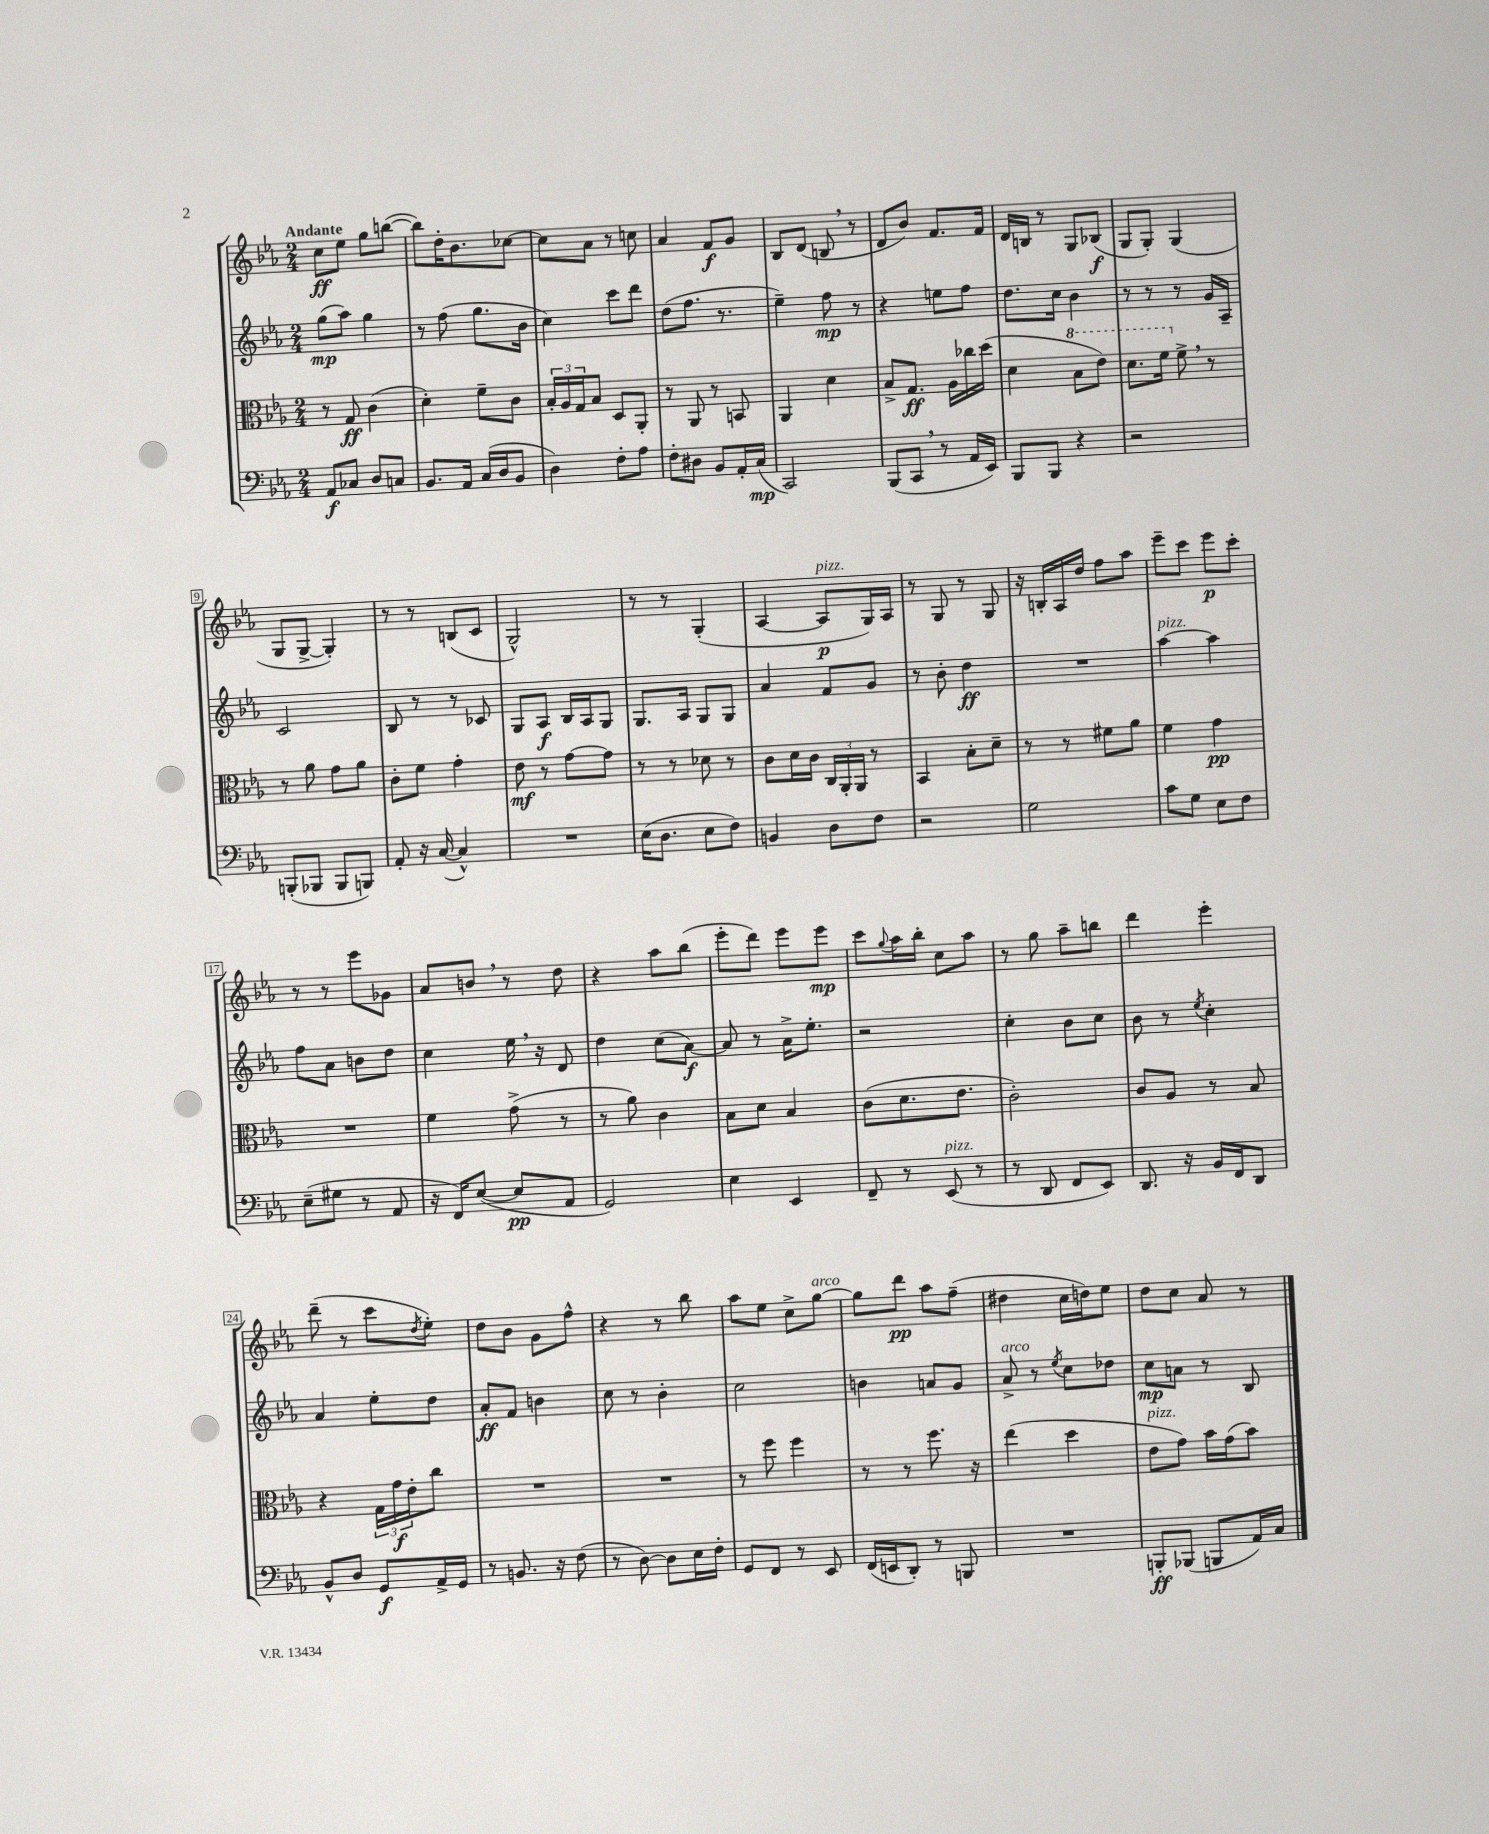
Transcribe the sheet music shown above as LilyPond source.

<<
\new StaffGroup <<
\new Staff = "s0" {
    \clef treble \key ees \major \numericTimeSignature \time 2/4 \tempo "Andante"
    c''8\ff ees''8 g''8 b''8~( |
    b''8) d''16-. bes'8. ces''8~ |
    ces''8 aes'8 r8 c''8 |
    aes'4 f'8\f g'8 |
    bes8 d'8( b8 \breathe r8 |
    d'8 bes'8) f'8. f'16 |
    d'16 b16 r8 g8 bes8\f( |
    g8 g8-.) g4( |
    g8 g8~-> g4-.) |
    r8 r8 b8( c'8 |
    g2-^) |
    r8 r8 g4-.( |
    aes4~ aes8\p^\markup { \italic "pizz." } g16) aes16 |
    r8 g8 r8 g8 |
    r16 b16-. aes16 d''16 f''8 aes''8 |
    ees'''8-- c'''8 ees'''8\p c'''8-. |
    r8 r8 ees'''8 ges'8 |
    aes'8 b'8 \breathe r8 d''8 |
    r4 aes''8 bes''8( |
    ees'''8-. d'''8) ees'''8 ees'''8\mp |
    c'''8 \appoggiatura { g''8 } aes''16 bes''16-. c''8 aes''8 |
    r8 g''8 aes''8-- b''8 |
    d'''4 ees'''4-. |
    d'''8--( r8 c'''8 \acciaccatura { d''8 } ees''8-.) |
    d''8 bes'8 g'8 f''8-^ |
    r4 r8 bes''8 |
    aes''8 ees''8 c''8-> g''8~^\markup { \italic "arco" } |
    g''8 d'''8\pp aes''8 f''8--( |
    dis''4 c''16 d''16) ees''8 |
    d''8 c''8 aes'8 r8 \bar "|." |
}
\new Staff = "s1" {
    \clef treble \key ees \major \numericTimeSignature \time 2/4
    g''8\mp( aes''8) g''4 |
    r8 f''8( g''8. bes'16 |
    c''4) c'''8 d'''8 |
    d''8( f''8. r8. |
    ees''4--) f''8\mp r8 |
    r4 e''8 f''8 |
    d''8. c''16 bes'4 |
    r8 r8 r8 g'16 aes16-- |
    c'2 |
    bes8 r8 r8 ces'8 |
    g8 aes8\f bes16 aes16 g8 |
    g8. aes16 g8 g8 |
    aes'4 f'8 g'8 |
    r8 bes'8-. d''4\ff |
    R2 |
    aes''4~^\markup { \italic "pizz." } aes''4 |
    f''8 aes'8 b'8 d''8 |
    c''4 ees''16 \breathe r16 d'8 |
    d''4 c''8( aes'8~\f) |
    aes'8 r8 aes'16-> ees''8.-. |
    r2 |
    c''4-. bes'8 c''8 |
    bes'8 r8 \acciaccatura { ees''8 } c''4-. |
    aes'4 ees''8-. d''8 |
    aes'8-.\ff f'8 b'4 |
    c''8 r8 bes'4-. |
    c''2 |
    b'4 a'8 g'8 |
    aes'8->^\markup { \italic "arco" } r8 \acciaccatura { ees''8 } c''8 des''8 |
    c''8\mp a'8 r8 bes8 \bar "|." |
}
\new Staff = "s2" {
    \clef alto \key ees \major \numericTimeSignature \time 2/4
    r8 g8\ff c'4( |
    d'4-.) f'8-- c'8 |
    \tuplet 3/2 { bes16-. aes16 g16 } bes8 d8 aes,8-. |
    r8 aes,8 r8 b,8 |
    aes,4 d'4 |
    bes8-> g8.\ff aes16 ces''16 d''16( |
    d'4 \ottava #1 bes'8 ees''8) |
    d''8. f''16 \ottava #0 f'8-> \breathe r8 |
    r8 aes'8 g'8 aes'8 |
    c'8-. f'8 g'4-. |
    ees'8\mf r8 g'8~ g'8 |
    r8 r8 des'8 r8 |
    c'8 d'16 c'16 \tuplet 3/2 { c16 aes,16-. aes,16 } r8 |
    bes,4 bes8-. d'8-- |
    r8 r8 fis'8 aes'8 |
    f'4 g'4\pp |
    R2 |
    f'4 g'8->( r8 |
    r8 aes'8) c'4 |
    bes8 d'8 bes4 |
    c'8( d'8. ees'8. |
    c'2-.) |
    c'8 aes8 r8 bes8 |
    r4 \tuplet 3/2 { g16 g'16\f ees'16-. } c''8 |
    R2 |
    R2 |
    r8 f''8 f''4 |
    r8 r8 f''8. r16 |
    ees''4( d''4 |
    ees'8^\markup { \italic "pizz." } g'8) bes'16 g'16( bes'8) \bar "|." |
}
\new Staff = "s3" {
    \clef bass \key ees \major \numericTimeSignature \time 2/4
    aes,8\f ces8 d8 c8 |
    bes,8. aes,16 c16( d16 bes,8 |
    d4) f8-. aes8 |
    f8-. dis8 bes,8 aes,16-. c16\mp( |
    c,2) |
    bes,,8( c,8 \breathe r8 aes,16 ees,16) |
    bes,,8 bes,,8 r4 |
    r2 |
    b,,8-.( bes,,8 bes,,8 b,,8) |
    aes,8-. r16 c16~( c4-^) |
    R2 |
    ees16( d8. ees8 f8) |
    b,4 d8 f8 |
    r2 |
    g2 |
    c'8 g8 ees8 f8 |
    ees8--( gis8 r8 aes,8 |
    r16 f,16) ees8~( ees8\pp aes,8 |
    g,2) |
    ees4 ees,4 |
    f,8-- r8 ees,8^\markup { \italic "pizz." }( r8 |
    r8 d,8 f,8 ees,8) |
    d,8. r16 bes,16 f,16 d,8 |
    bes,8-^ d8 g,8\f aes,16-> g,16 |
    r8 b,8. r16 f8( |
    r8 d8~) d8 ees16 f16-. |
    g,8 f,8 r8 ees,8 |
    f,16( e,16 d,8-.) r8 b,,8 |
    R2 |
    b,,8-.\ff bes,,8( b,,8 aes,16) c16 \bar "|." |
}
>>
>>
\layout { \context { \Score \override BarNumber.stencil = #(make-stencil-boxer 0.1 0.3 ly:text-interface::print) } }
